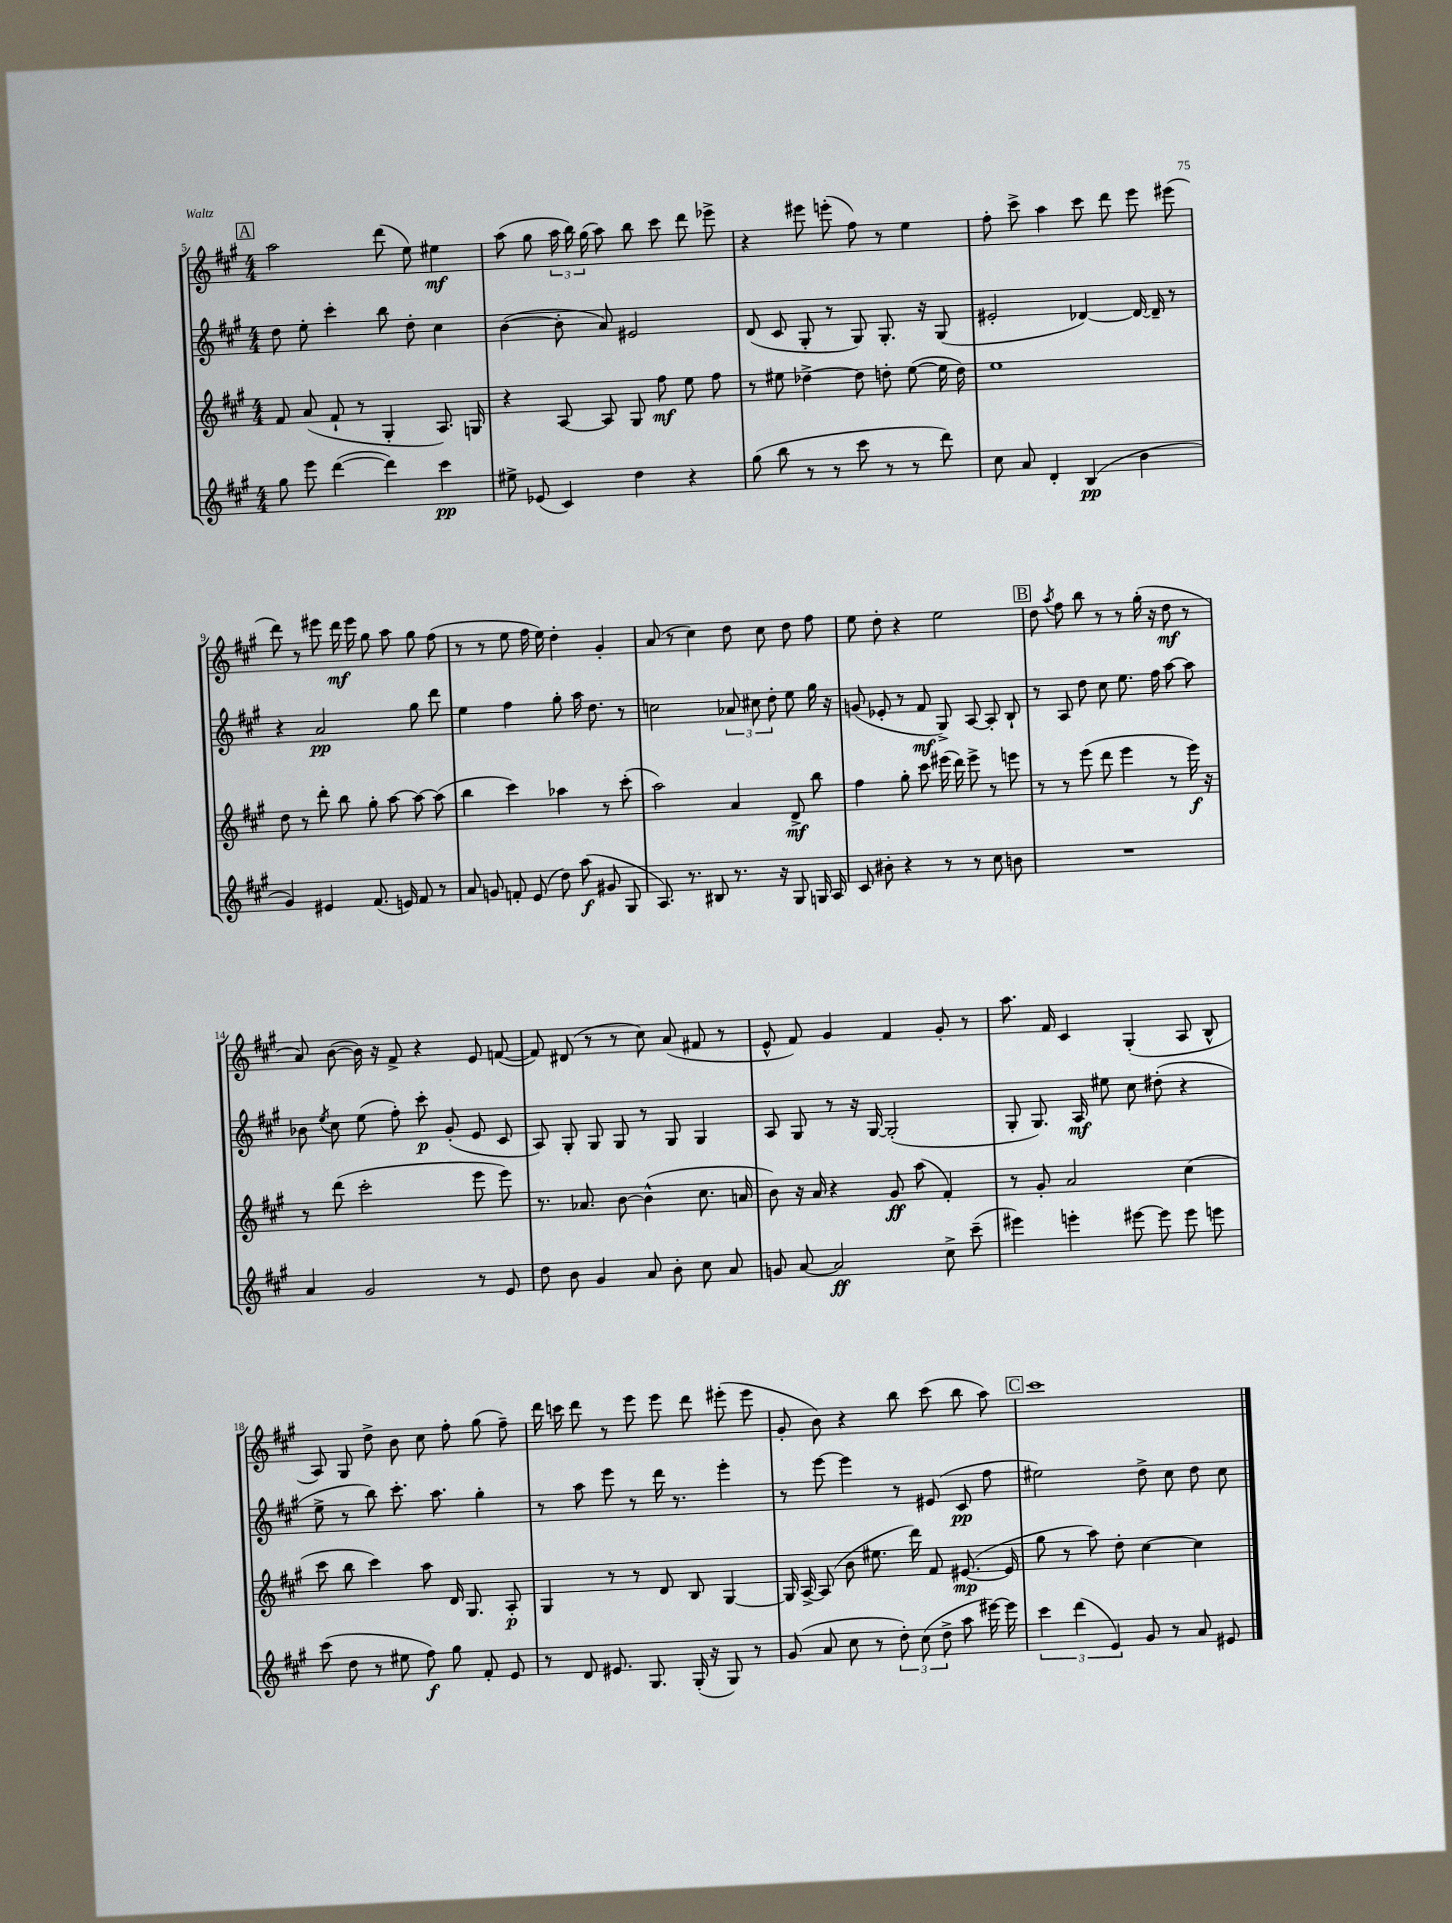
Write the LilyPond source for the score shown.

<<
\new StaffGroup <<
\new Staff = "s0" {
    \clef treble \key a \major \numericTimeSignature \time 4/4
    \autoBeamOff \mark \markup { \box "A" } a''2 d'''8( e''8) eis''4\mf |
    a''8( gis''8 \tuplet 3/2 { a''16 b''16) gis''16( } a''8) b''8 cis'''8 d'''8 ees'''8-> |
    r4 eis'''8 e'''8-.( fis''8) r8 e''4 |
    fis''8-. cis'''8-> a''4 cis'''8 d'''8 e'''8 eis'''8( |
    d'''8) r8 eis'''8 d'''16\mf eis'''16 gis''8 a''8 gis''8 fis''8( |
    r8 r8 e''8 fis''16 e''16) d''4-. gis'4-. |
    a'8( r8 cis''4) d''8 cis''8 d''8 fis''8 |
    e''8 d''8-. r4 e''2 |
    \mark \markup { \box "B" } d''8 \acciaccatura { a''8 } fis''8 b''8 r8 r8 gis''16-.( r16 d''8\mf r8 |
    a'8) b'8~( b'16) r16 fis'8-> r4 e'8 f'8~( |
    f'8) dis'8( r8 r8 cis''8) a'8( fis'8 r8 |
    e'8-^ fis'8) gis'4 fis'4 gis'8-. r8 |
    a''8. fis'16 cis'4 gis4-.( a8 b8-^ |
    a8) gis8 d''8-> b'8 cis''8 fis''8-. gis''8( fis''8--) |
    d'''16 c'''16 d'''8 r8 e'''8 e'''8 d'''8 eis'''8-.( eis'''8 |
    gis'8-. b'8) r4 b''8 cis'''8( b''8 a''8) |
    \mark \markup { \box "C" } cis'''1 \bar "|." |
}
\new Staff = "s1" {
    \clef treble \key a \major \numericTimeSignature \time 4/4
    \autoBeamOff \mark \markup { \box "A" } d''8 e''8-. cis'''4-. b''8 d''8-. cis''4 |
    b'4~( b'8-. a'8) eis'2 |
    d'8( cis'8 gis8-. r8 gis8) gis8.-. r16 gis8( |
    eis'2-. des'4~) des'16~ des'16-- r8 |
    r4 a'2\pp gis''8 d'''8 |
    e''4 fis''4 gis''8-. a''16 d''8. r8 |
    c''2 \tuplet 3/2 { aes'8 cis''8 d''8-. } e''8 gis''16 r16 |
    g'8( ees'8-. r8 fis'8\mf gis8->) a8~ a8-. b8-! |
    \mark \markup { \box "B" } r8 a8 d''8 cis''8 e''8. fis''16 a''8~ a''8 |
    bes'8 \acciaccatura { e''8 } cis''8 e''8( fis''8-.) cis'''8-.\p gis'8-.( e'8 cis'8 |
    a8) gis8-. gis8 gis8 r8 gis8 gis4 |
    a8 gis8 r8 r16 gis16~ gis2-.( |
    gis8-. gis8.) a16\mf eis''8 cis''8 dis''8-.( r4 |
    e''8-> r8 b''8) cis'''8.-. a''8. gis''4-. |
    r8 a''8 e'''8 r8 d'''16 r8. e'''4-. |
    r8 e'''8~ e'''4 r8 eis'8( cis'8\pp fis''8 |
    \mark \markup { \box "C" } eis''2) d''8-> cis''8 d''8 cis''8 \bar "|." |
}
\new Staff = "s2" {
    \clef treble \key a \major \numericTimeSignature \time 4/4
    \autoBeamOff \mark \markup { \box "A" } fis'8 a'8( fis'8-! r8 gis4-. a8.) g16 |
    r4 a8~ a8 gis8 fis''8\mf e''8 fis''8 |
    r8 eis''8 des''4~-> des''8 d''8-. eis''8~( eis''16 d''16) |
    e''1 |
    d''8 r8 d'''8-. b''8 gis''8-. a''8~ a''8~ a''8( |
    b''4 cis'''4) aes''4 r8 cis'''8-.( |
    a''2) a'4 d'8->\mf b''8 |
    fis''4 gis''8-. cis'''8 eis'''16( d'''16) eis'''8-> r8 e'''8 |
    \mark \markup { \box "B" } r8 r8 e'''8( d'''8 e'''4 r8 e'''16\f) r16 |
    r8 d'''8( cis'''2-. e'''8 e'''8) |
    r8. aes'8. b'8~ b'4-^( cis''8. a'16 |
    b'8) r16 a'16 r4 gis'8\ff a''8( fis'4-.) |
    r8 gis'8-. a'2 cis''4( |
    cis'''8 b''8 cis'''4) a''8 d'16 gis8. a8-.\p |
    gis4 r8 r8 d'8 b8 gis4~ |
    gis16 a16~-> a8( b'8 eis''8. d'''16) fis'8 eis'8.~\mp( eis'16 |
    \mark \markup { \box "C" } gis''8 r8 a''8) d''8-. cis''4~ cis''4 \bar "|." |
}
\new Staff = "s3" {
    \clef treble \key a \major \numericTimeSignature \time 4/4
    \autoBeamOff \mark \markup { \box "A" } gis''8 e'''8 d'''4~( d'''4) cis'''4\pp |
    eis''8-> ees'8( cis'4) d''4 r4 |
    gis''8( b''8 r8 r8 cis'''8 r8 r8 d'''8) |
    cis''8 a'8 d'4-. b4\pp( b'4 |
    gis'4) eis'4 fis'8.( e'16) fis'8 r8 |
    a'8 g'8 f'8-. e'8( d''8) a''8\f( gis'8 gis8 |
    a8.) r8. bis8 r8. r16 gis8 g16 a16 |
    cis'8 bis'8-. r4 r8 r8 cis''8 b'8 |
    \mark \markup { \box "B" } R1 |
    a'4 gis'2 r8 e'8 |
    d''8 b'8 gis'4 a'8 b'8-. cis''8 a'8 |
    g'8 a'8~ a'2\ff cis''8-> cis'''8--( |
    eis'''4) e'''4-. eis'''8~ eis'''8 eis'''8 e'''8 |
    cis'''8( d''8 r8 eis''8 fis''8\f) gis''8 fis'8-. e'8 |
    r8 d'8 eis'8. gis8. gis16-.( r16 gis8) r8 |
    gis'8( a'8 cis''8 r8 \tuplet 3/2 { d''8-.) cis''8( d''8-> } a''8 eis'''16~) eis'''16 |
    \mark \markup { \box "C" } \tuplet 3/2 { cis'''4 d'''4( e'4) } gis'8 r8 a'8 eis'8 \bar "|." |
}
>>
>>
\layout { \context { \Score currentBarNumber = #5 } }
